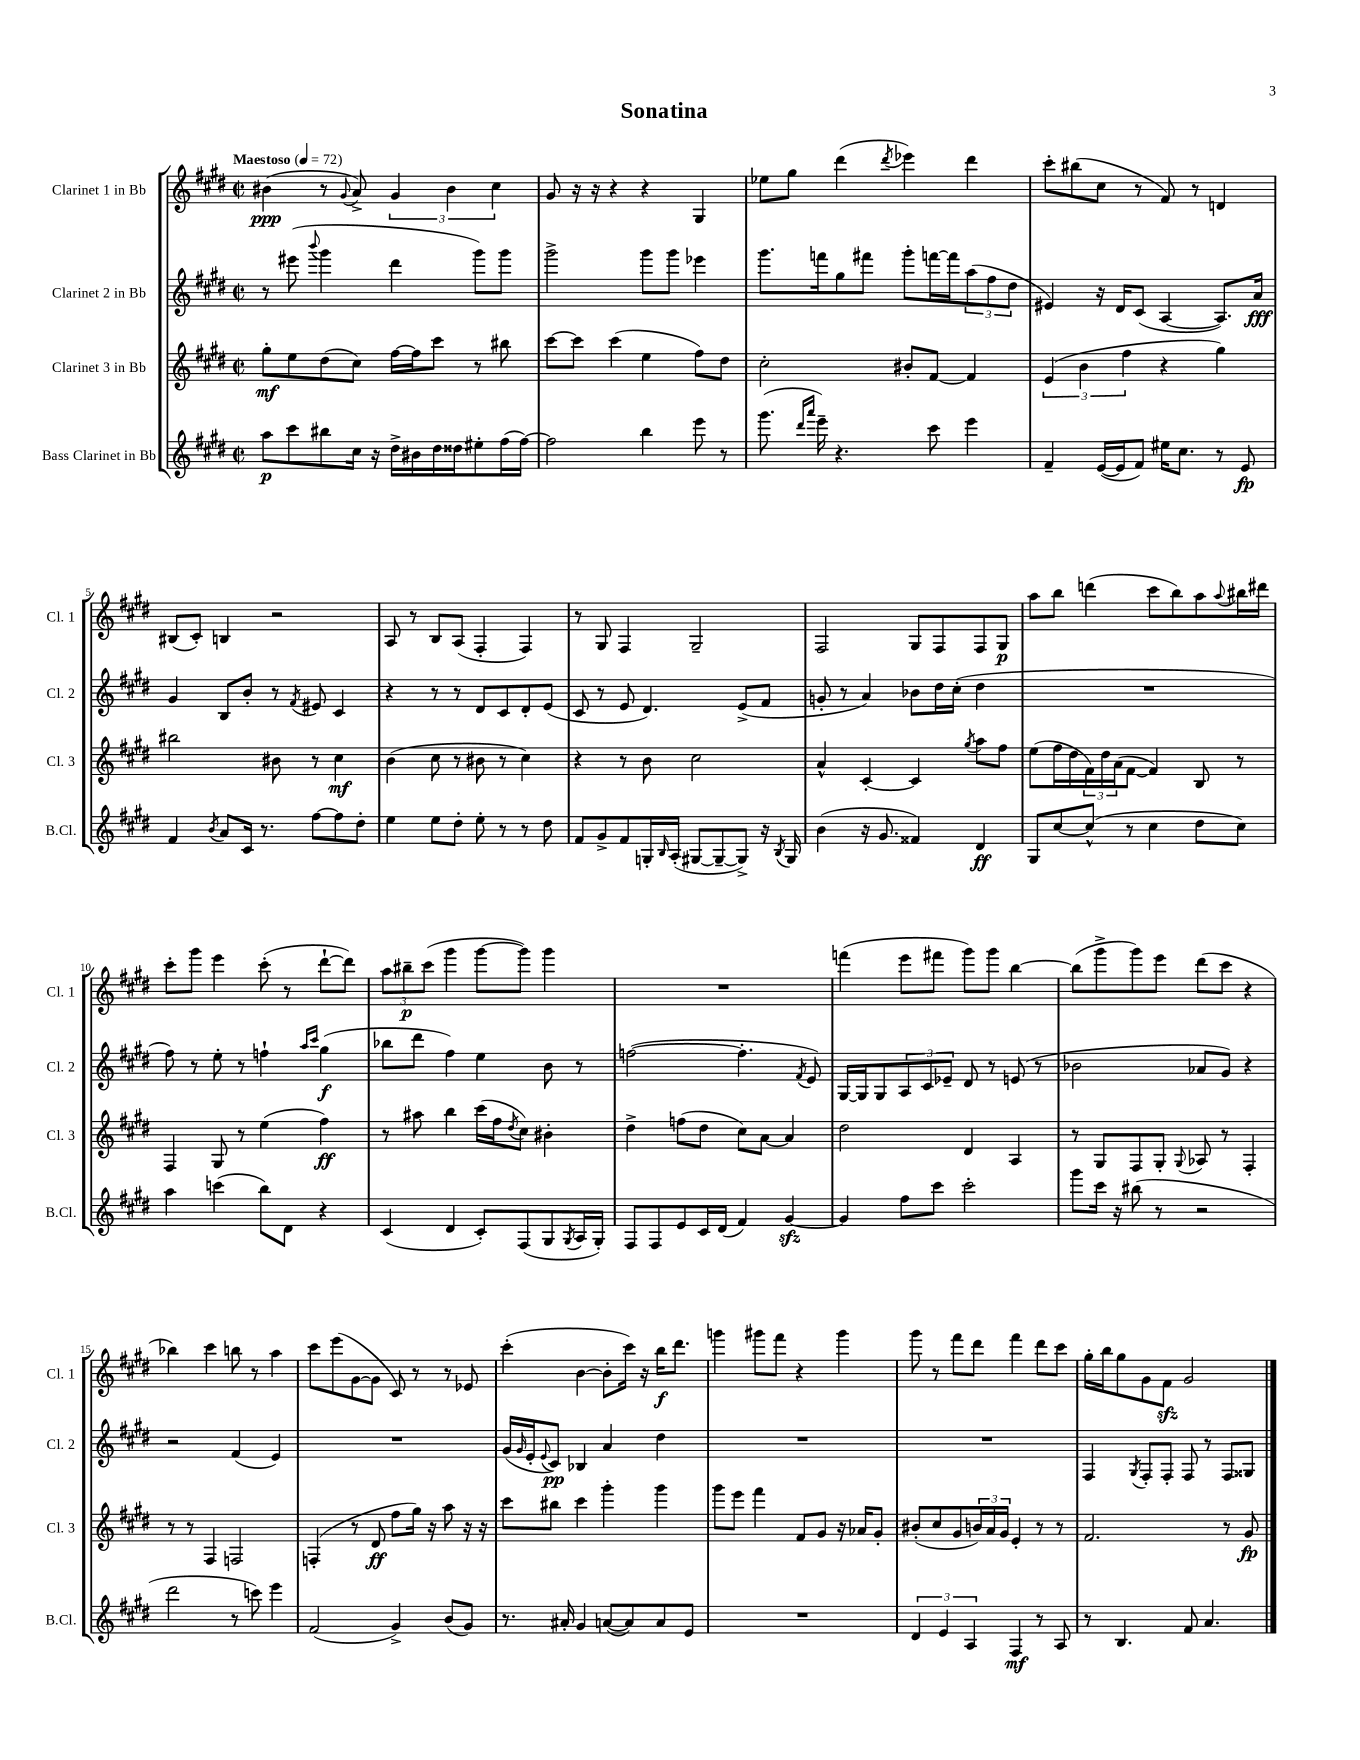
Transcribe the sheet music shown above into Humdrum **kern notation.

**kern	**dynam	**kern	**dynam	**kern	**dynam	**kern	**dynam
*part4	*part4	*part3	*part3	*part2	*part2	*part1	*part1
*staff4	*staff4	*staff3	*staff3	*staff2	*staff2	*staff1	*staff1
*I"Bass Clarinet in Bb	*	*I"Clarinet 3 in Bb	*	*I"Clarinet 2 in Bb	*	*I"Clarinet 1 in Bb	*
*I'B.Cl.	*	*I'Cl. 3	*	*I'Cl. 2	*	*I'Cl. 1	*
*clefG2	*	*clefG2	*	*clefG2	*	*clefG2	*
*k[f#c#g#d#]	*	*k[f#c#g#d#]	*	*k[f#c#g#d#]	*	*k[f#c#g#d#]	*
*M2/2	*	*M2/2	*	*M2/2	*	*M2/2	*
*met(c|)	*	*met(c|)	*	*met(c|)	*	*met(c|)	*
*MM72	*	*MM72	*	*MM72	*	*MM72	*
=1	=1	=1	=1	=1	=1	=1	=1
!	!	!	!	!	!	!LO:TX:a:B:t=Maestoso	!
8aa\L	p	8gg#'\L	mf	8r	.	(4b#X\	ppp
8ccc#\	.	8ee\	.	(8eee#X\	.	.	.
.	.	.	.	8qqbbb/	.	.	.
8bb#X\	.	(8dd#\	.	4ggg#\	.	8r	.
.	.	.	.	.	.	8qqg#/	.
16cc#\Jk	.	8cc#\J)	.	.	.	8a^/)	.
16r	.	.	.	.	.	.	.
16dd#^\LL	.	[16ff#\LL	.	4ddd#\	.	6g#/	.
16b#X\	.	16ff#\J]	.	.	.	.	.
16dd#\	.	8ccc#\J	.	.	.	.	.
.	.	.	.	.	.	6b#\	.
16dd##X\J	.	.	.	.	.	.	.
8ee#X'\	.	8r	.	8ggg#\L)	.	.	.
.	.	.	.	.	.	6cc#\	.
(16ff#\L	.	8bb#X\	.	8ggg#\J	.	.	.
[16ff#\JJ)	.	.	.	.	.	.	.
=2	=2	=2	=2	=2	=2	=2	=2
2ff#\]	.	[8ccc#\L	.	2ggg#^\	.	8g#/	.
.	.	8ccc#\J]	.	.	.	16r	.
.	.	.	.	.	.	16r	.
.	.	(4ccc#\	.	.	.	4r	.
4bb\	.	4ee\	.	8ggg#\L	.	4r	.
.	.	.	.	8ggg#\J	.	.	.
8eee\	.	8ff#\L)	.	4eee-X\	.	4G#/	.
8r	.	8dd#\J	.	.	.	.	.
=3	=3	=3	=3	=3	=3	=3	=3
(8.ggg#\	.	2cc#'\	.	8.ggg#\L	.	8ee-X\L	.
.	.	.	.	.	.	8gg#\J	.
16qqddd#/LL	.	.	.	.	.	.	.
16qqaaa/JJ	.	.	.	.	.	.	.
16eee~\)	.	.	.	16fffn\k	.	.	.
4.r	.	.	.	8gg#\	.	(4ddd#\	.
.	.	.	.	8fff#X\J	.	.	.
.	.	.	.	.	.	8qddd#/	.
.	.	8b#X'/L	.	8ggg#'\L	.	4eee-X\)	.
8ccc#\	.	[8f#/J	.	[16fffn\L	.	.	.
.	.	.	.	16fff\J]	.	.	.
4eee\	.	4f#/]	.	(12aa\	.	4ddd#\	.
.	.	.	.	12ff#\	.	.	.
.	.	.	.	12dd#\J	.	.	.
=4	=4	=4	=4	=4	=4	=4	=4
4f#~/	.	(6e/	.	4e#X/)	.	8ccc#'\L	.
.	.	.	.	.	.	(8bb#X\	.
.	.	6b\	.	.	.	.	.
([16e/LL	.	.	.	16r	.	8cc#\J	.
16e/J]	.	.	.	16d#/KL	.	.	.
.	.	6ff#\	.	.	.	.	.
8f#/J)	.	.	.	(8c#/J	.	8r	.
16ee#X\KL	.	4r	.	[4A/	.	8f#/)	.
8.cc#\J	.	.	.	.	.	.	.
.	.	.	.	.	.	8r	.
8r	.	4gg#\)	.	8.A/L])	.	4dn/	.
8e/	fp	.	.	.	.	.	.
.	.	.	.	16a/Jk	fff	.	.
!!LO:LB:g=z
=5	=5	=5	=5	=5	=5	=5	=5
4f#/	.	2bb#X\	.	4g#/	.	(8B#X/L	.
.	.	.	.	.	.	8c#'/J)	.
8qb/	.	.	.	.	.	.	.
8a/L	.	.	.	8B/L	.	4Bn/	.
16c#/Jk	.	.	.	8b'/J	.	.	.
8.r	.	.	.	.	.	.	.
.	.	8b#X\	.	8r	.	2r	.
.	.	.	.	8qf#/	.	.	.
[8ff#\L	.	8r	.	8e#X/	.	.	.
8ff#\]	.	4cc#\	mf	4c#/	.	.	.
8dd#'\J	.	.	.	.	.	.	.
=6	=6	=6	=6	=6	=6	=6	=6
4ee\	.	(4b\	.	4r	.	8A/	.
.	.	.	.	.	.	8r	.
8ee\L	.	8cc#\	.	8r	.	8B/L	.
8dd#'\J	.	8r	.	8r	.	(8A/J	.
8ee'\	.	8b#X\	.	8d#/L	.	4F#'/	.
8r	.	8r	.	8c#/	.	.	.
8r	.	4cc#\)	.	8d#'/	.	4F#/)	.
8dd#\	.	.	.	(8e/J	.	.	.
=7	=7	=7	=7	=7	=7	=7	=7
8f#/L	.	4r	.	8c#/	.	8r	.
8g#^/	.	.	.	8r	.	8G#/	.
8f#/	.	8r	.	8e/	.	4F#/	.
16Gn'/L	.	8b\	.	4.d#/)	.	.	.
16qqB/	.	.	.	.	.	.	.
(16A'/JJ	.	.	.	.	.	.	.
[8G#X/L	.	2cc#\	.	.	.	2G#~/	.
8G#~/_	.	.	.	.	.	.	.
8G#^/J])	.	.	.	(8e^/L	.	.	.
16r	.	.	.	8f#/J	.	.	.
8qB/	.	.	.	.	.	.	.
16G#/	.	.	.	.	.	.	.
=8	=8	=8	=8	=8	=8	=8	=8
(4b\	.	4a^^/	.	8gn'/	.	2F#/	.
.	.	.	.	8r	.	.	.
16r	.	[4c#'/	.	4a/)	.	.	.
8.g#/	.	.	.	.	.	.	.
4f##X/)	.	4c#/]	.	8b-X\L	.	8G#/L	.
.	.	.	.	16dd#\L	.	8F#/	.
.	.	.	.	(16cc#'\JJ	.	.	.
.	.	8qgg#/	.	.	.	.	.
4d#/	ff	8aa\L	.	4dd#\	.	8F#/	.
.	.	8ff#\J	.	.	.	8G#/J	p
=9	=9	=9	=9	=9	=9	=9	=9
8G#/L	.	(8ee\L	.	1r	.	8aa\L	.
[8cc#/	.	16ff#\L	.	.	.	8bb\J	.
.	.	16dd#\	.	.	.	.	.
(8cc#^^/J]	.	24f#\)	.	.	.	(4dddn\	.
.	.	24dd#\	.	.	.	.	.
.	.	(24a\J	.	.	.	.	.
8r	.	[8f#\J	.	.	.	.	.
4cc#\	.	4f#/])	.	.	.	8ccc#\L	.
.	.	.	.	.	.	8bb\)	.
8dd#\L	.	8B/	.	.	.	8aa\	.
.	.	.	.	.	.	8qqaa/	.
8cc#\J)	.	8r	.	.	.	16bb#X\L	.
.	.	.	.	.	.	16ddd#X\JJ	.
!!LO:LB:g=z
=10	=10	=10	=10	=10	=10	=10	=10
4aa\	.	4F#/	.	8ff#\)	.	8ccc#'\L	.
.	.	.	.	8r	.	8ggg#\J	.
(4cccn\	.	8G#/	.	8ee'\	.	4eee\	.
.	.	8r	.	8r	.	.	.
8bb\L)	.	(4ee\	.	4ffn`\	.	(8ccc#'\	.
8d#\J	.	.	.	.	.	8r	.
.	.	.	.	16qqaa/LL	.	.	.
.	.	.	.	16qqccc#/JJ	.	.	.
4r	.	4ff#\)	ff	(4gg#\	f	[8ddd#`\L	.
.	.	.	.	.	.	8ddd#\J])	.
=11	=11	=11	=11	=11	=11	=11	=11
(4c#/	.	8r	.	8bb-X\L	.	12aa\L	.
.	.	.	.	.	.	12bb#X~\	p
.	.	8aa#X\	.	8ddd#\J	.	.	.
.	.	.	.	.	.	(12ccc#\J	.
4d#/	.	4bb\	.	4ff#\)	.	4ggg#\	.
8c#'/L)	.	(16ccc#\LL	.	4ee\	.	[8ggg#\L	.
.	.	16ff#\J	.	.	.	.	.
.	.	8qdd#/	.	.	.	.	.
(8F#/	.	8cc#\J)	.	.	.	8ggg#\J])	.
8G#/	.	4b#X'\	.	8b\	.	4ggg#\	.
8qG#/	.	.	.	.	.	.	.
16A/L	.	.	.	8r	.	.	.
16G#'/JJ)	.	.	.	.	.	.	.
=12	=12	=12	=12	=12	=12	=12	=12
8F#/L	.	4dd#^\	.	([2ffn\	.	1r	.
8F#/	.	.	.	.	.	.	.
8e/	.	(8ffn\L	.	.	.	.	.
16c#/L	.	8dd#\J	.	.	.	.	.
(16d#/JJ	.	.	.	.	.	.	.
4f#/)	.	8cc#\L)	.	4.ff'\]	.	.	.
.	.	[8a\J	.	.	.	.	.
[4g#zz/	.	4a/]	.	.	.	.	.
.	.	.	.	8qf#/	.	.	.
.	.	.	.	8e/)	.	.	.
=13	=13	=13	=13	=13	=13	=13	=13
4g#/]	.	2dd#\	.	[16G#/LL	.	(4fffn\	.
.	.	.	.	16G#/J]	.	.	.
.	.	.	.	8G#/	.	.	.
8ff#\L	.	.	.	12A/	.	8eee\L	.
.	.	.	.	12c#/	.	.	.
8ccc#\J	.	.	.	.	.	8fff#X\J	.
.	.	.	.	12e-X~/J	.	.	.
2ccc#'\	.	4d#/	.	8d#/	.	8ggg#\L)	.
.	.	.	.	8r	.	8ggg#\J	.
.	.	4A/	.	(8en/	.	[4bb\	.
.	.	.	.	8r	.	.	.
=14	=14	=14	=14	=14	=14	=14	=14
8ggg#\L	.	8r	.	2b-X\	.	(8bb\L]	.
16ccc#\Jk	.	8G#/L	.	.	.	8ggg#^\	.
16r	.	.	.	.	.	.	.
(8bb#X\	.	8F#/	.	.	.	8ggg#\)	.
8r	.	8G#'/J	.	.	.	8eee\J	.
.	.	8qqG#/	.	.	.	.	.
2r	.	8A-X/	.	8a-X/L	.	(8ddd#\L	.
.	.	8r	.	8g#/J)	.	8ccc#\J	.
.	.	4F#'/	.	4r	.	4r	.
!!LO:LB:g=z
=15	=15	=15	=15	=15	=15	=15	=15
2ddd#\	.	8r	.	2r	.	4bb-X\)	.
.	.	8r	.	.	.	.	.
.	.	4F#/	.	.	.	4ccc#\	.
8r	.	2Fn/	.	(4f#/	.	8bbn\	.
8cccn\)	.	.	.	.	.	8r	.
4eee\	.	.	.	4e/)	.	4aa\	.
=16	=16	=16	=16	=16	=16	=16	=16
(2f#/	.	(4Fn'/	.	1r	.	8ccc#\L	.
.	.	.	.	.	.	(8eee\	.
.	.	8r	.	.	.	[8g#\	.
.	.	8d#/	ff	.	.	8g#\J]	.
4g#^/)	.	8ff#\L	.	.	.	8c#/)	.
.	.	16gg#\Jk)	.	.	.	8r	.
.	.	16r	.	.	.	.	.
(8b/L	.	8aa\	.	.	.	8r	.
8g#/J)	.	16r	.	.	.	8e-X/	.
.	.	16r	.	.	.	.	.
=17	=17	=17	=17	=17	=17	=17	=17
8.r	.	8ccc#\L	.	(16g#/LL	.	(4ccc#'\	.
.	.	.	.	16qqg#/	.	.	.
.	.	.	.	16e'/J	.	.	.
.	.	.	.	8qqe/	.	.	.
.	.	8bb#X\J	.	8c#/J)	pp	.	.
16a#X'/	.	.	.	.	.	.	.
4g#/	.	4ccc#\	.	4B-X/	.	[4b\	.
([8an/L	.	4ggg#'\	.	4a/	.	8b'\L]	.
8a/])	.	.	.	.	.	16ccc#\Jk)	.
.	.	.	.	.	.	16r	.
8a/	.	4ggg#\	.	4dd#\	.	16bb\KL	f
.	.	.	.	.	.	8.ddd#\J	.
8e/J	.	.	.	.	.	.	.
=18	=18	=18	=18	=18	=18	=18	=18
1r	.	8ggg#\L	.	1r	.	4gggn\	.
.	.	8eee\J	.	.	.	.	.
.	.	4fff#\	.	.	.	8ggg#X\L	.
.	.	.	.	.	.	8fff#\J	.
.	.	8f#/L	.	.	.	4r	.
.	.	8g#/J	.	.	.	.	.
.	.	16r	.	.	.	4ggg#\	.
.	.	16a-X/KL	.	.	.	.	.
.	.	8g#'/J	.	.	.	.	.
=19	=19	=19	=19	=19	=19	=19	=19
6d#/	.	(8b#X'/L	.	1r	.	8ggg#\	.
.	.	8cc#/	.	.	.	8r	.
6e/	.	.	.	.	.	.	.
.	.	8g#/	.	.	.	8fff#\L	.
6A/	.	.	.	.	.	.	.
.	.	24bn/L)	.	.	.	8ddd#\J	.
.	.	24a/	.	.	.	.	.
.	.	24g#/JJ	.	.	.	.	.
4F#/	mf	4e'/	.	.	.	4fff#\	.
8r	.	8r	.	.	.	8ddd#\L	.
8A/	.	8r	.	.	.	8ccc#\J	.
=20	=20	=20	=20	=20	=20	=20	=20
8r	.	2.f#/	.	4F#/	.	16gg#'\LL	.
.	.	.	.	.	.	16bb\J	.
4.B/	.	.	.	.	.	8gg#\	.
.	.	.	.	8qG#/	.	.	.
.	.	.	.	8F#'/L	.	8g#\	.
.	.	.	.	8F#'/J	.	8f#zz\J	.
8f#/	.	.	.	8F#/	.	2g#/	.
4.a/	.	.	.	8r	.	.	.
.	.	8r	.	8F#/L	.	.	.
.	.	8g#/	fp	8G##X/J	.	.	.
==	==	==	==	==	==	==	==
*-	*-	*-	*-	*-	*-	*-	*-
